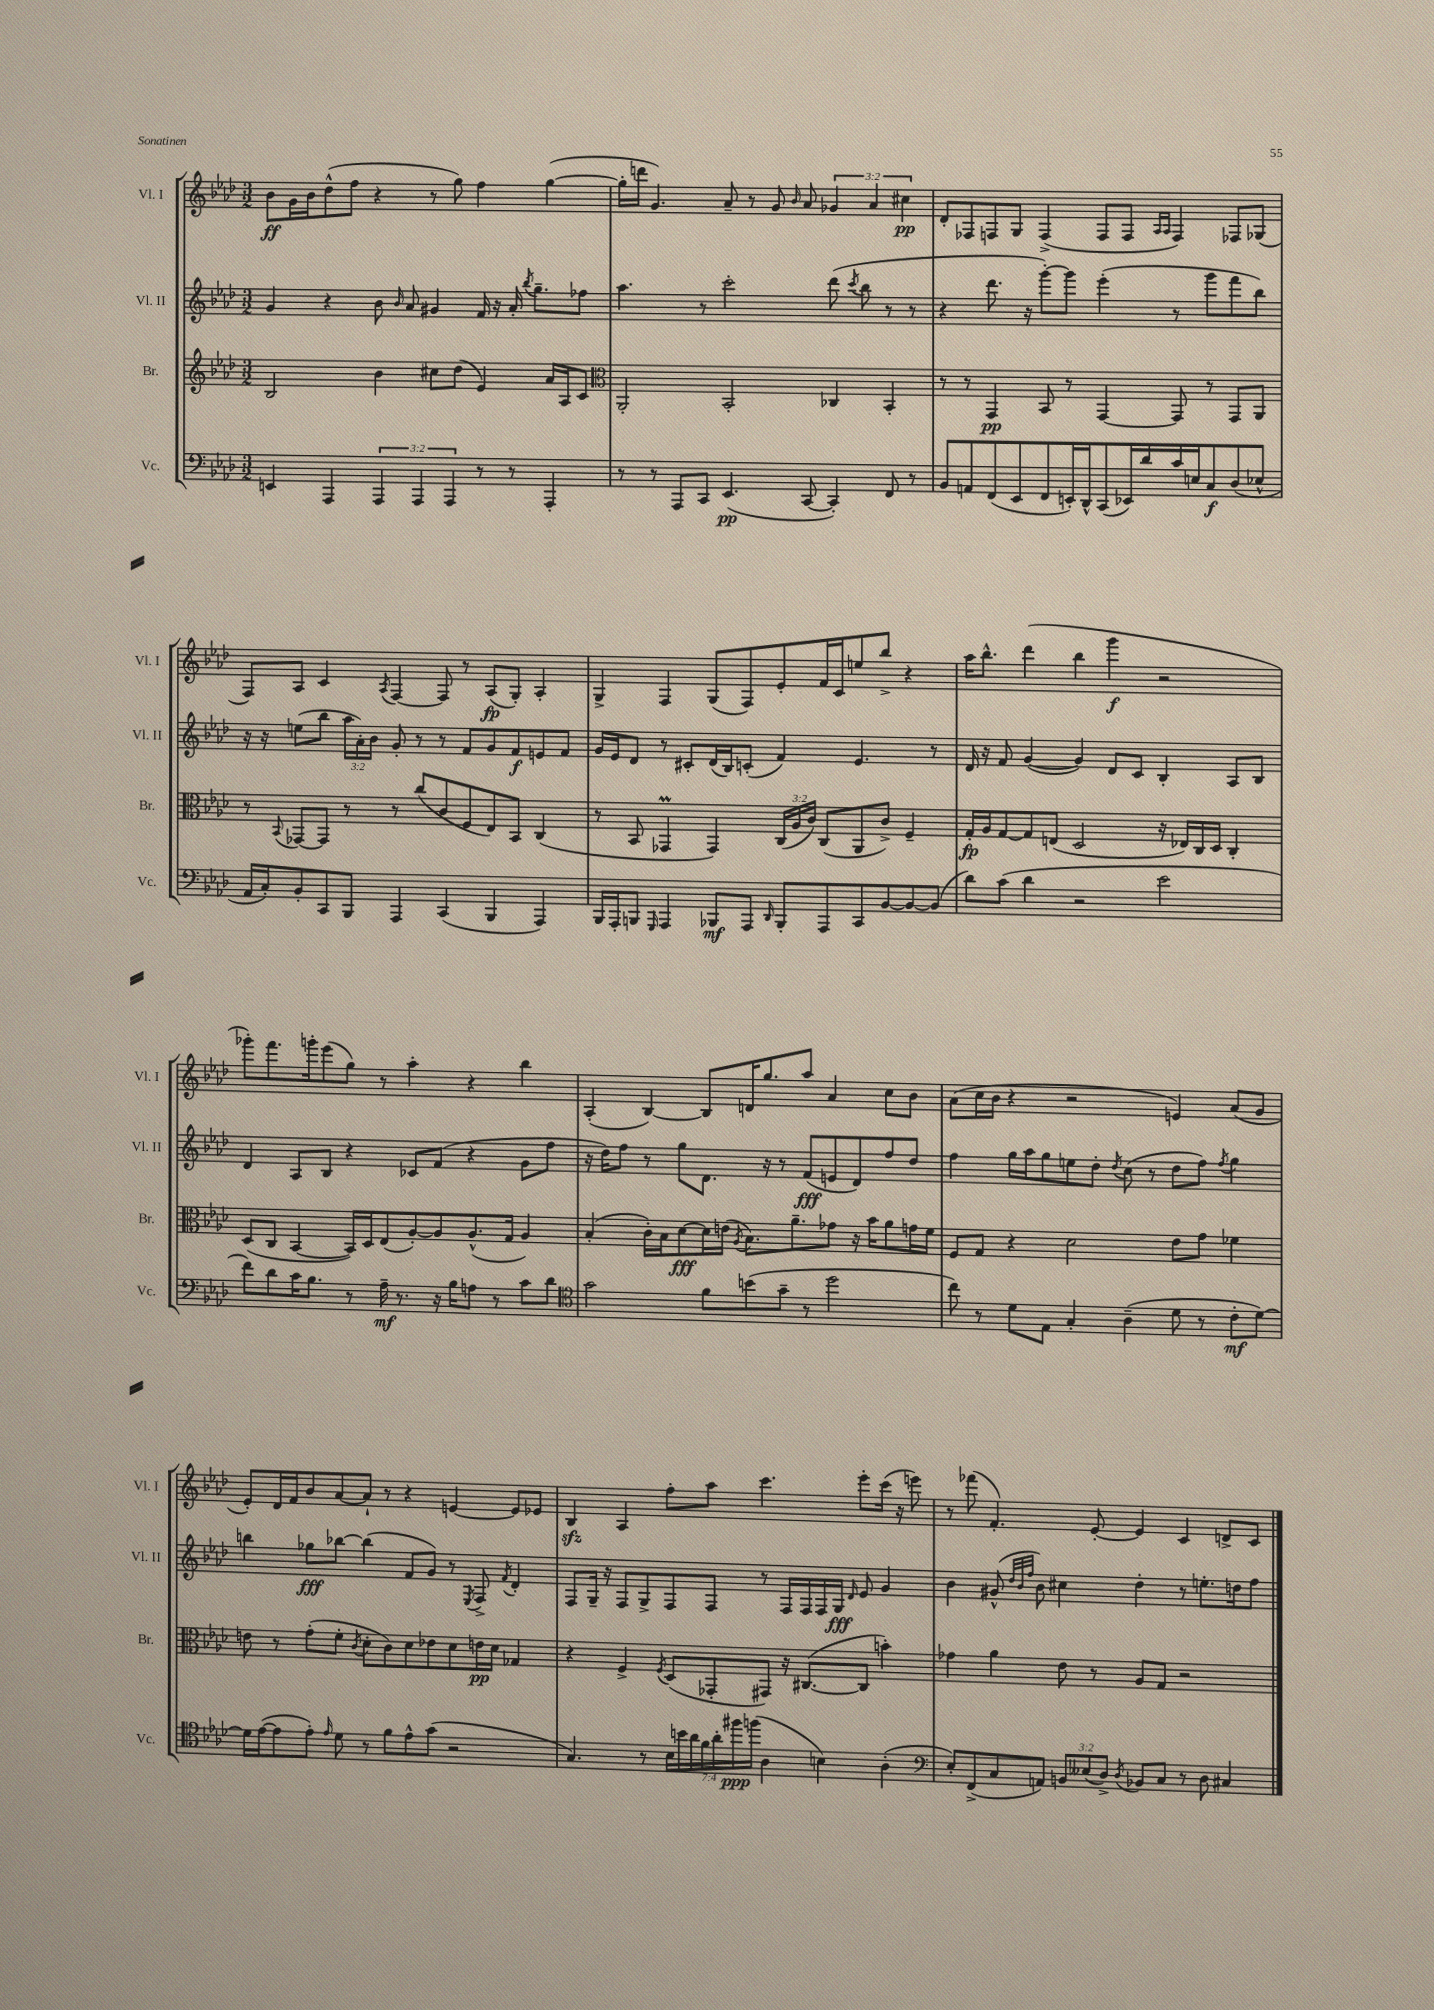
<<
\new StaffGroup <<
\new Staff = "s0" \with { instrumentName = "Vl. I" shortInstrumentName = "Vl. I" } {
    \clef treble \key aes \major \numericTimeSignature \time 3/2 \override Staff.TupletNumber.text = #tuplet-number::calc-fraction-text
    \autoBeamOff bes'8[\ff g'16 bes'16 des''8-^( f''8] r4 r8 g''8) f''4 g''4~( |
    g''16[-. d'''16] g'4.) aes'8-- r8 g'8 \grace { bes'16 } aes'8 \tuplet 3/2 { ges'4 aes'4 cis''4\pp } |
    des'8[-. fes8 f8 g8] f4->( f8[ f8] \grace { aes16[ aes16] } f4) fes8[ ges8]( |
    f8[) aes8] c'4 \acciaccatura { aes8 } f4~ f8 r8 aes8[\fp( g8]-.) aes4-. |
    g4-> f4 g8[( f8) ees'8-. f'16 c'16 e''8 bes''8]-> r4 |
    aes''16[ bes''8.]-^ des'''4( bes''4 g'''4\f r2 |
    ges'''8[-.) f'''8. g'''16-. ees'''8( g''8]) r8 aes''4-. r4 bes''4 |
    aes4-.( bes4~) bes8[ d'16 g''8. aes''8] aes'4 c''8[ bes'8] |
    aes'8[( c''16 bes'16] r4 r2 e'4) aes'8[( g'8] |
    ees'8[-.) des'16 f'16 bes'8 aes'8~ aes'8]-! r8 r4 e'4~ e'8[ ees'8] |
    bes4\sfz aes4 f''8[-. aes''8] c'''4. ees'''8[-. c'''16]( r16 e'''8) |
    r8 fes'''8( f'4.-.) ees'8~-. ees'4 c'4 d'8[-> c'8] \bar "|." |
}
\new Staff = "s1" \with { instrumentName = "Vl. II" shortInstrumentName = "Vl. II" } {
    \clef treble \key aes \major \numericTimeSignature \time 3/2 \override Staff.TupletNumber.text = #tuplet-number::calc-fraction-text
    \autoBeamOff g'4 r4 bes'8 \grace { bes'16 } aes'8 gis'4 f'16 r16 aes'16-. \acciaccatura { bes''8 } g''8.[-- fes''8] |
    aes''4. r8 c'''2-. des'''8( \acciaccatura { c'''8 } bes''8 r8 r8 |
    r4 des'''8. r16 g'''8[~-.) g'''8] ees'''4-.( r8 g'''8[ f'''8 bes''8]) |
    r16 r16 e''8[( bes''8] \tuplet 3/2 { aes''16[ aes'16-.) bes'16] } g'8-. r8 r8 f'8[ g'8 f'8\f e'8 f'8] |
    g'16[ ees'16 des'8] r8 cis'8[-. des'16( bes16) c'8]-.( f'4) ees'4. r8 |
    des'16 r16 f'8 g'4~( g'4) des'8[ c'8] bes4-. aes8[ bes8] |
    des'4 aes8[ bes8] r4 ces'8[ f'8]( r4 g'8[ f''8] |
    r16 des''16[) f''8] r8 g''8[ des'8.] r16 r8 f'8[\fff( e'8 des'8) f''8 des''8] |
    f''4 g''16[ aes''16 g''8 e''8 des''8]-. \acciaccatura { des''8 } c''8( r8 des''8[ f''8]) \acciaccatura { f''8 } g''4 |
    b''4 ges''8[\fff bes''8]~ bes''4( f'8[ g'8]) r8 \acciaccatura { ees8 } f8-> \acciaccatura { f'8 } des'4-. |
    f8[ g16]-- r16 f8[ g8-> f8 f8] r8 f16[ f16 f16 g16]\fff \grace { des'16 } ees'8 g'4 |
    bes'4 gis'8-^( \grace { des''32[ bes'32 f''32] } bes'8) cis''4 des''4-. r8 e''8.[-. d''16 f''8] \bar "|." |
}
\new Staff = "s2" \with { instrumentName = "Br." shortInstrumentName = "Br." } {
    \clef treble \key aes \major \numericTimeSignature \time 3/2 \override Staff.TupletNumber.text = #tuplet-number::calc-fraction-text
    \autoBeamOff bes2 bes'4 cis''8[ des''8]( ees'4) aes'16[ aes16 c'8] |
    \clef alto aes,2-. bes,2-. ces4 bes,4-. |
    r8 r8 g,4\pp bes,8 r8 g,4~ g,8 r8 g,8[ aes,8] |
    r8 \appoggiatura { bes,8 } ges,8[~ ges,8] r8 r8 c''8[( c'8 f8 ees8) bes,8] c4( |
    r8 bes,8 ges,4\prall ges,4) \tuplet 3/2 { c16[( aes16 c'16]) } c8[( aes,8 c'8]->) f4-- |
    g16[-.\fp aes16 g8~ g8 e8]( des2 r16 ees16[) c16 des16] c4-. |
    des8[( c8] bes,4~ bes,16[) des16 ees8( aes8~-.) aes8 aes8.-^( g16] aes4) |
    bes4-.( c'16[-.) bes16 des'8~\fff des'16 e'16]( \acciaccatura { aes8 } bes8.[) aes'8.-- ges'8] r16 bes'16[ aes'8 g'16 f'16] |
    f8[ g8] r4 des'2 ees'8[ g'8] fes'4 |
    e'8 r8 g'8[-.( f'8]-. \acciaccatura { c'8 } des'8[-. c'8) des'8 ees'8 des'8 e'16\pp des'16] ges4 |
    r4 f4-> \acciaccatura { f8 } des8[( ges,8-. gis,8]) r16 cis8.[~( cis8] b'4-.) |
    ges'4 aes'4 ees'8 r8 aes8[ g8] r2 \bar "|." |
}
\new Staff = "s3" \with { instrumentName = "Vc." shortInstrumentName = "Vc." } {
    \clef bass \key aes \major \numericTimeSignature \time 3/2 \override Staff.TupletNumber.text = #tuplet-number::calc-fraction-text
    \autoBeamOff e,4 aes,,4 \tuplet 3/2 { aes,,4 aes,,4 aes,,4 } r8 r8 aes,,4-. |
    r8 r8 aes,,8[ c,8] ees,4.\pp( c,8~ c,4-.) f,8 r8 |
    bes,8[ a,8 f,8( ees,8 f,8 e,16-.) des,16-^ c,8( ees,16) des'16 c'16 e16 c8\f des8( ees8]-^ |
    aes,16[ c16-.) bes,8-. c,8 bes,,8] aes,,4 c,4( bes,,4 aes,,4) |
    bes,,16[ aes,,16-. b,,8] \grace { g,,16 } aes,,4 bes,,8[\mf aes,,8] \grace { des,16 } bes,,8[-. aes,,8 c,8 bes,8~ bes,8~ bes,8]( |
    des'8[) c'8]( des'4 r2 ees'2 |
    f'8[) des'8 c'16 bes8.] r8 aes16--\mf r8. r16 bes16[ a8] r8 c'8[ des'8] |
    \clef tenor g'2 f'8[ b'8( g'8]-- r8 des''2 |
    c''8) r8 des'8[ ees8] g4-. aes4--( des'8 r8 c'8[-.\mf des'8]~) |
    des'16[ ees'16~( ees'8 ees'8]-.) \grace { ees'16 } des'8 r8 f'8[ ees'8-^ g'8]( r2 |
    g4.) r8 \tuplet 7/4 { bes16[ b'16 aes'16 f'16 aes'16-. fis''16\ppp f''16]( } aes4 b4) aes4-.( |
    \clef bass ees8[-.) f,8->( c8 a,8]) \tuplet 3/2 { b,8[ eeses8( des8]->) } \acciaccatura { des8 } bes,8[ c8] r8 des8 cis4 \bar "|." |
}
>>
>>
\layout { \context { \Score \remove "Bar_number_engraver" } }
